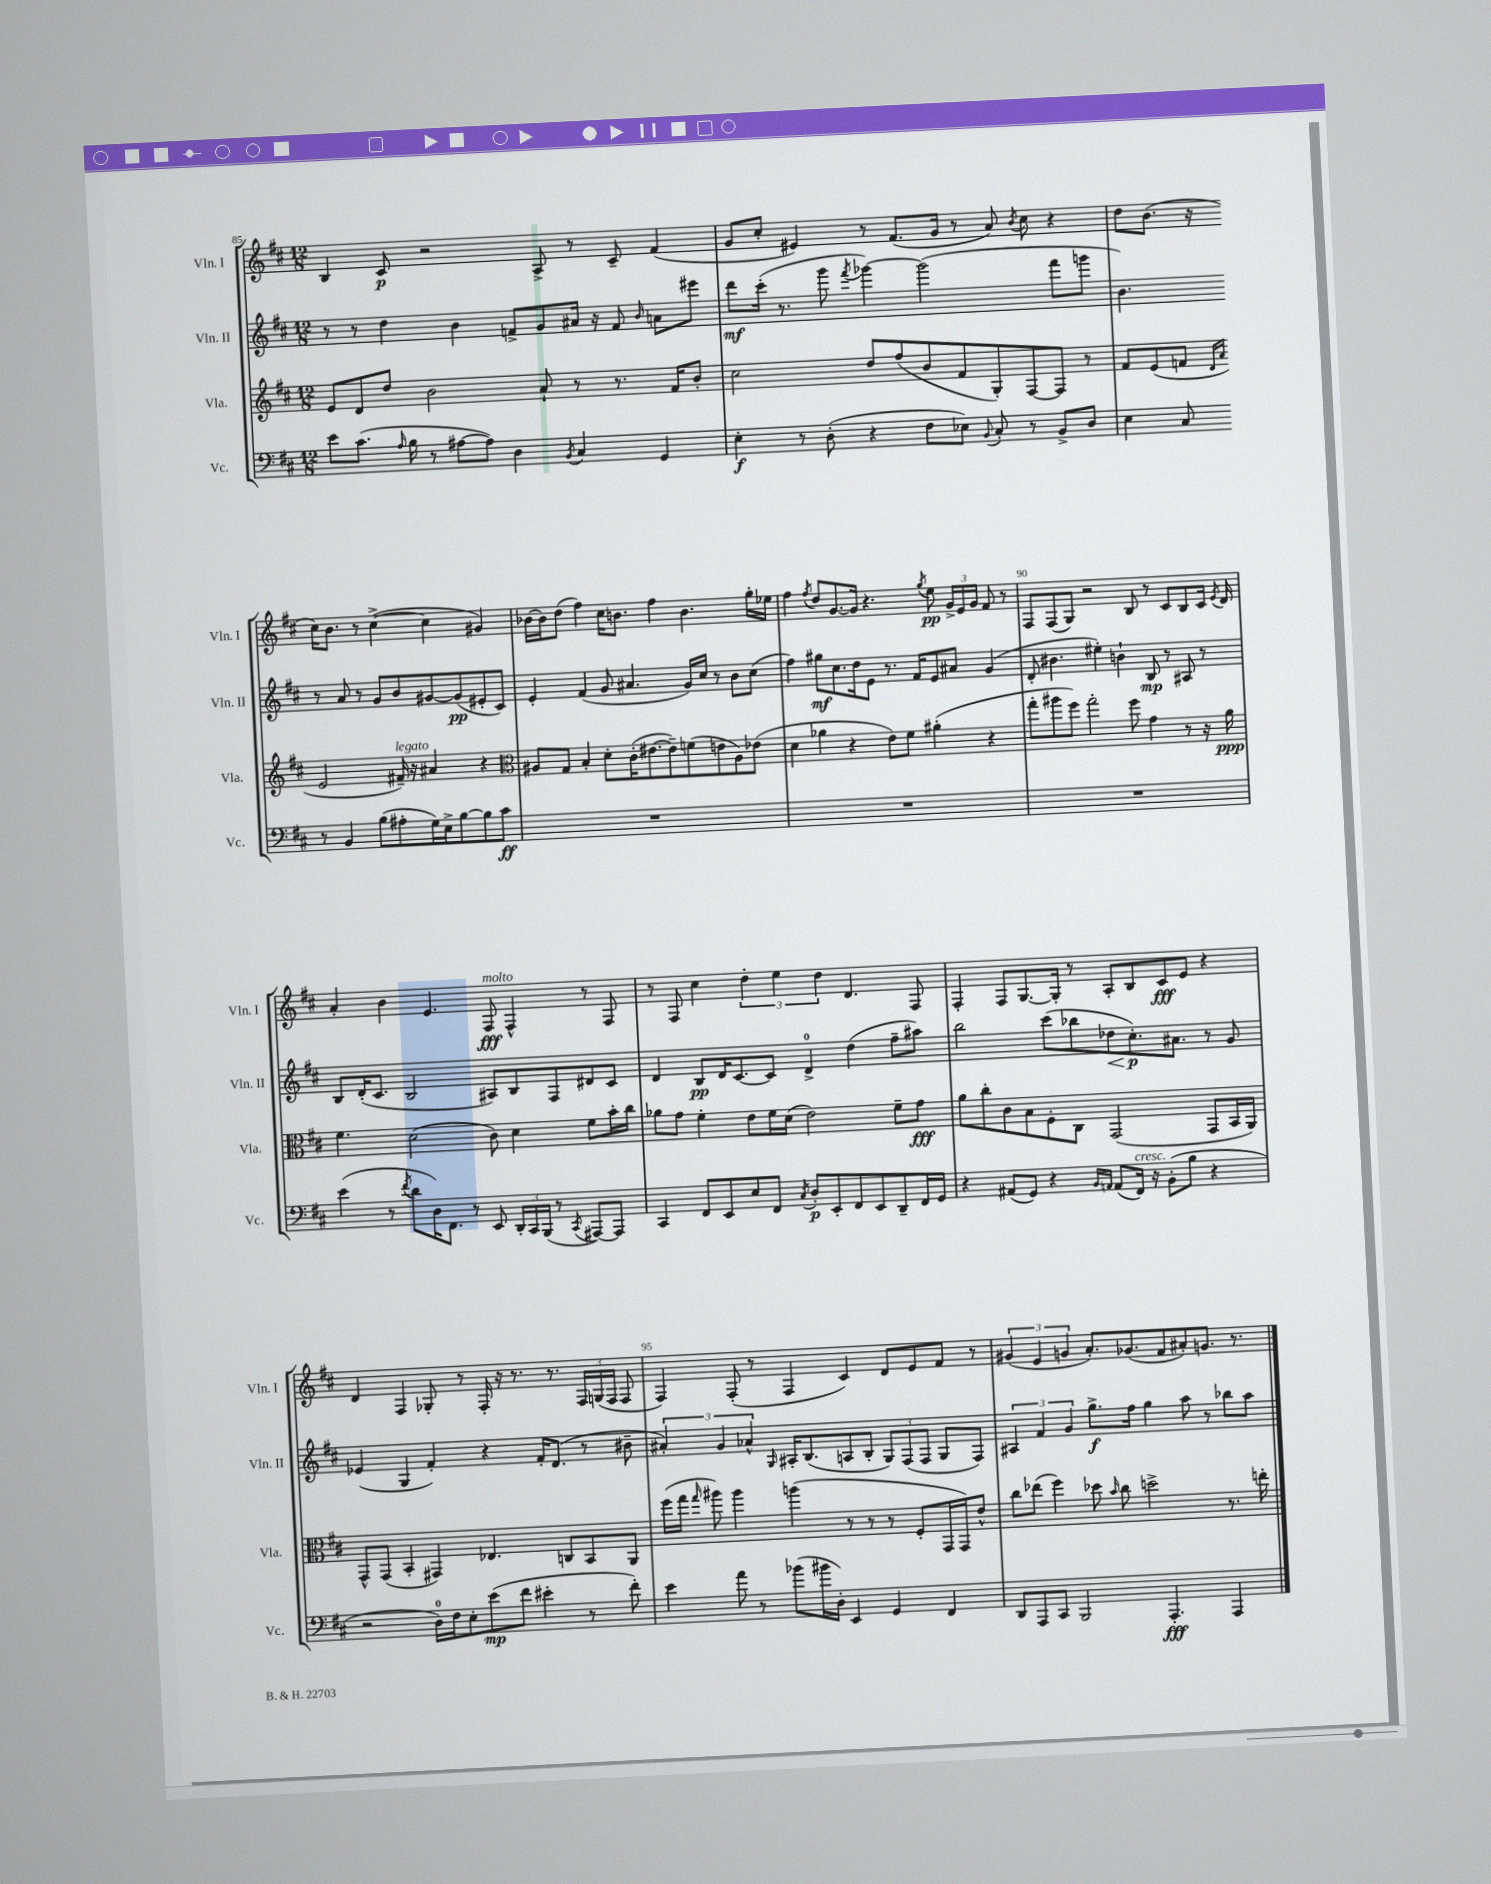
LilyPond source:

<<
\new StaffGroup <<
\new Staff = "s0" \with { instrumentName = "Vln. I" shortInstrumentName = "Vln. I" } {
    \clef treble \key d \major \numericTimeSignature \time 12/8
    \autoBeamOff b4 cis'8\p r2 a8-> r8 cis'8-- fis'4( |
    g'8[ cis''8]-. eis'4) r8 fis'8.[( g'16] r8 a'8) \acciaccatura { b'8 } cis''8 r4 |
    d''8[ b'8.]( r16 cis''16[) b'8.] r8 cis''4~->( cis''4 gis'4) |
    bes'16[~ bes'16 d''8]( fis''4) cis''16[ b'8.] fis''4 b'4. g''16[-. ees''16] |
    fis''4 \acciaccatura { fis''8 } d''8[ g'8.~ g'16] r4. \acciaccatura { g''8 } e''8\pp \tuplet 3/2 { g'16[-> e'16 g'16] } fis'8 r8 |
    fis8[ fis8( g8]) r2 b8 r8 cis'8[ b8 cis'16] \acciaccatura { e'8 } d'16 |
    a'4-. b'4 e'4. fis8\fff^\markup { \italic "molto" } fis4-^ r8 fis8 |
    r8 fis8 cis''4 \tuplet 3/2 { d''4-. e''4 d''4 } d'4. fis8 |
    fis4-. fis8[ g8.~ g16]-. r8 a8[-. b8 cis'8\fff e'8] r4 |
    d'4 fis4 ges8-. r8 fis16-. r16 r8. r8. \tuplet 3/2 { fis16[ g16( fis16] } fis8 |
    fis4) fis8-.( r8 fis4 cis'4) d'8[ e'8 fis'8] r8 |
    \tuplet 3/2 { gis'4( e'4 g'4 } a'8.[-.) ges'8.( fis'8 ais'8-.) g'8.] r8. \bar "|." |
}
\new Staff = "s1" \with { instrumentName = "Vln. II" shortInstrumentName = "Vln. II" } {
    \clef treble \key d \major \numericTimeSignature \time 12/8
    \autoBeamOff r8 r8 d''4 b'4 f'8[-> g'8 ais'16] r16 f'8 \grace { b'16 } a'8[ eis'''8] |
    d'''8[\mf cis'''16]-.( r8. g'''8 \acciaccatura { fis'''8 } ges'''4~) ges'''2( fis'''8[ g'''8] |
    b'4.) r8 a'8 r8 g'8[ b'8 gis'8~ gis'8\pp( eis'8-. cis'8]) |
    e'4-. fis'4( g'8 ais'4. g'16[) cis''16] r8 b'8[ cis''8]( |
    fis''4) gis''8[\mf cis''8. d''16 e'8] r8. fis'16[ e'8 ais'8] g'4( |
    d'8-. bis'4. eis''4-.) b'4-! b8\mp r8 ais8 r8 |
    b8[ d'16-.( cis'8.] b2 ais8[) b8 fis8 dis'8 cis'8] |
    d'4 b8[\pp d'16 cis'8.~ cis'8] d'4-0-> d''4( fis''8[-- ais''8]) |
    b''2 cis'''8[( bes''8 des''8\< cis''8.-.\p\!) ais'8.] r8 g'8 |
    ees'4( g4 fis'4-.) r4 fis'16[-. d'8.]( r8 bis'8-- |
    \tuplet 3/2 { ais'4-.) g'4 aes'4-^ } \grace { g16 } ais16[-. b8.( a8 b8]-. \tuplet 3/2 { g8[) fis8( fis8] } g8[ fis8]) |
    \tuplet 3/2 { ais4 fis'4 g'4 } g''8.[->\f fis''16] g''4 a''8 r8 bes''8[ a''8] \bar "|." |
}
\new Staff = "s2" \with { instrumentName = "Vla." shortInstrumentName = "Vla." } {
    \clef treble \key d \major \numericTimeSignature \time 12/8
    \autoBeamOff e'8[ d'8 d''8] b'2 a'8-! r8 r8. fis'16[ b'8]-. |
    cis''2 d''8[ fis''8( b'8 fis'8 g8-.) fis8~ fis8] r8 |
    fis'8[ e'8( f'8] \grace { d'16[ a'16] } e'2 fis'16--^\markup { \italic "legato" }) r16 ais'4 r4 |
    \clef alto ais8[ g8] b4-. d'8[-. cis'16-.( eis'8.~ eis'8--) f'8( e'8 ais8) ees'8]( |
    d'4 aes'4 r4 e'8[) fis'8] ais'4-.( r4 |
    g''8[-. ais''8 fis''8]) g''2-. fis''8 g'4 r8 r16 a'16\ppp |
    fis'4. d'2( cis'8) d'4 fis'8[ b'16-. cis''16] |
    aes'8[ g'8] fis'4-. e'8[ fis'16 d'16]( e'2) fis'8[-- g'8]\fff |
    a'8[ cis''8-. cis'8 b8 fis8-. cis8] g,2( g,8[ b,16 a,16]) |
    g,8[-^ g,8]( b,4-. gis,4) ees4. c8[ b,8 a,8] |
    fis''16[( g''16] \grace { g''16 } ais''8) ais''4 a''4( r8 r8 r8 fis8[-. g,16 g,16) e'8]-^ |
    cis''8[ ees''8]( fis''4) des''8 \grace { b'16 } cis''8 d''2-> r8. e''16-. \bar "|." |
}
\new Staff = "s3" \with { instrumentName = "Vc." shortInstrumentName = "Vc." } {
    \clef bass \key d \major \numericTimeSignature \time 12/8
    \autoBeamOff e'8[ cis'8.]( \grace { a16 } b16 r8 ais8[~ ais8]) d4 \acciaccatura { b,8 } cis4 g,4 |
    e4-.\f r8 d8-.( r4 fis8[ ees8]) \appoggiatura { b,8 } cis8-. r8 b,8[-> d8] |
    e4 cis8 r8 b,4 b8[( ais8-. g16) e16-> b8~ b8 cis'8]\ff |
    R1. |
    R1. |
    R1. |
    e'4( r8 \acciaccatura { fis'8 } d'8[ d16) fis,8.] r8 e,8 \tuplet 3/2 { d,16[-. cis,16 b,,16]( } r8 \acciaccatura { cis,8 } ais,,8[~) ais,,8] |
    cis,4 fis,8[ e,8 e8 fis,8] \acciaccatura { cis8 } d8[-.\p e,8-. fis,8 e,8 d,8-- fis,16 g,16] |
    r4 ais,8[( g,8]) r4 \grace { b,16[ a,16] } a,8[( fis,16]^\markup { \italic "cresc." }) r16 b,8[-.( b8] r4 |
    r2 d16[-0) fis16 e8-. e'8\mp( fis'8] eis'4-. r8 fis'8-.) |
    e'4 a'8 r8 bes'8[( bis'16 d16]-.) e,4 g,4 fis,4 |
    d,8[ a,,8 cis,8] b,,2 a,,4.-.\fff a,,4 \bar "|." |
}
>>
>>
\layout { \context { \Score currentBarNumber = #85 \override BarNumber.break-visibility = ##(#f #t #t) barNumberVisibility = #(every-nth-bar-number-visible 5) } }
